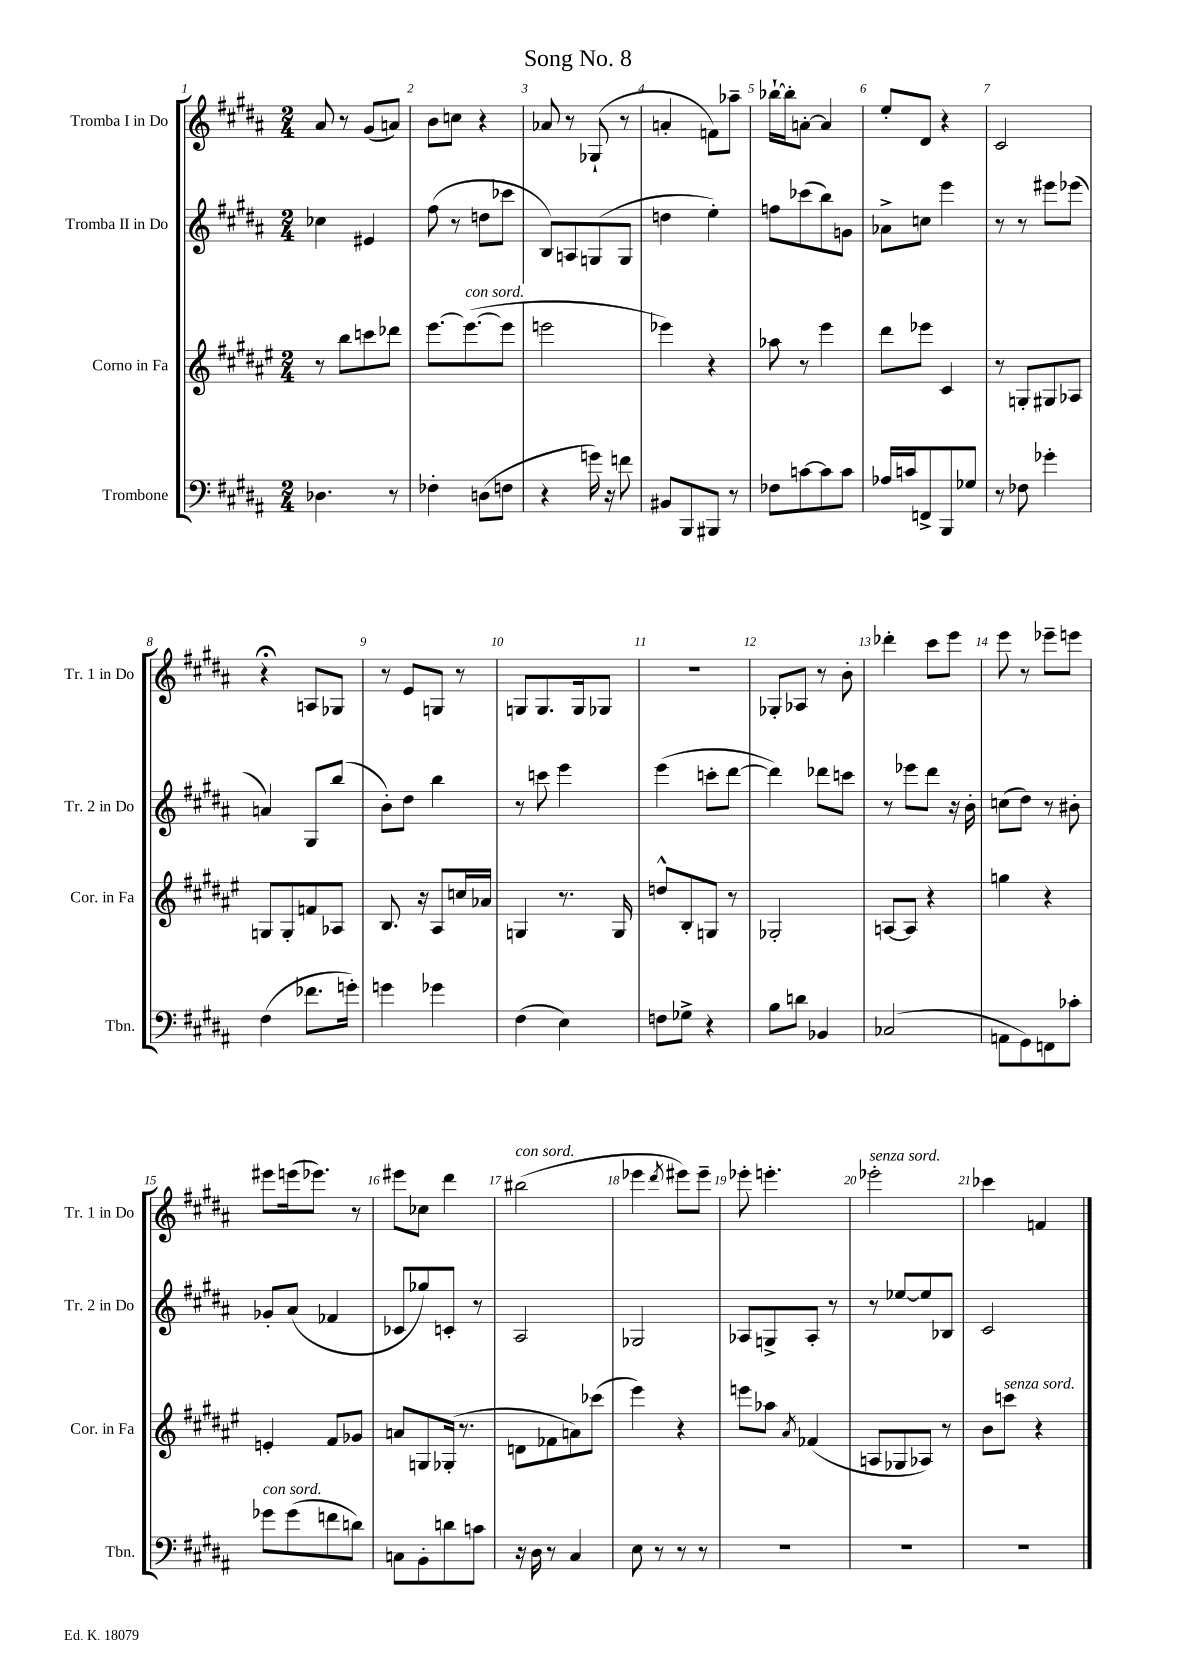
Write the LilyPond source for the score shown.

\header { title = "Song No. 8" }
<<
\new StaffGroup <<
\new Staff = "s0" \with { instrumentName = "Tromba I in Do" shortInstrumentName = "Tr. 1 in Do" } {
    \clef treble \key b \major \numericTimeSignature \time 2/4
    \autoBeamOff ais'8 r8 gis'8[( a'8]) |
    b'8[ c''8] r4 |
    aes'8 r8 ges8-!( r8 |
    a'4-. f'8[) aes''8]-- |
    bes''16[~-! bes''16-. a'8]~-. a'4 |
    e''8[-. dis'8] r4 |
    cis'2 |
    r4\fermata a8[ ges8] |
    r8 e'8[ g8] r8 |
    g8[ g8. g16 ges8] |
    r2 |
    ges8[-. aes8] r8 b'8-. |
    des'''4-. cis'''8[ e'''8] |
    e'''8 r8 ees'''8[-- e'''8] |
    eis'''8[ e'''16( ees'''8.]) r8 |
    eis'''8[ ces''8] dis'''4 |
    bis''2^\markup { \italic "con sord." }( |
    ees'''4 \acciaccatura { dis'''8 } eis'''8[) eis'''8]-- |
    ees'''8-. e'''4.-. |
    ees'''2-.^\markup { \italic "senza sord." } |
    ces'''4 f'4 \bar "|." |
}
\new Staff = "s1" \with { instrumentName = "Tromba II in Do" shortInstrumentName = "Tr. 2 in Do" } {
    \clef treble \key b \major \numericTimeSignature \time 2/4
    \autoBeamOff ces''4 eis'4 |
    fis''8( r8 d''8[ ces'''8] |
    b8[) a8 g8( g8] |
    d''4 e''4-.) |
    f''8[ ces'''8( b''8) g'8] |
    aes'8[-> c''8] e'''4 |
    r8 r8 eis'''8[ ees'''8]( |
    a'4) gis8[ b''8]( |
    b'8[-.) dis''8] b''4 |
    r8 c'''8 e'''4 |
    e'''4( c'''8[-. dis'''8]~ |
    dis'''4) des'''8[ c'''8] |
    r8 ees'''8[ dis'''8] r16 b'16-. |
    c''8[( dis''8]) r8 bis'8-. |
    ges'8[-. ais'8]( fes'4 |
    ces'8[ ges''8) c'8]-. r8 |
    ais2 |
    ges2 |
    aes8[ g8-> aes8]-. r8 |
    r8 ees''8[~ ees''8 bes8] |
    cis'2 \bar "|." |
}
\new Staff = "s2" \with { instrumentName = "Corno in Fa" shortInstrumentName = "Cor. in Fa" } {
    \clef treble \key fis \major \numericTimeSignature \time 2/4
    \autoBeamOff r8 b''8[ c'''8 des'''8] |
    eis'''8.[~ eis'''8.~^\markup { \italic "con sord." }( eis'''8] |
    e'''2 |
    ees'''4) r4 |
    aes''8 r8 eis'''4 |
    dis'''8[ ees'''8] cis'4 |
    r8 g8[-. gis8 aes8] |
    g8[ g8-. f'8 aes8] |
    b8. r16 ais8[ c''16 aes'16] |
    g4 r8. g16 |
    d''8[-^ b8-. g8] r8 |
    ges2-. |
    a8[~ a8] r4 |
    g''4 r4 |
    e'4-. fis'8[ ges'8] |
    a'8[ g8 ges16]-.( r8. |
    d'8[ fes'8 a'8) ces'''8]( |
    eis'''4) r4 |
    e'''8[ aes''8] \acciaccatura { ais'8 } fes'4( |
    a8[ ges8 aes8]) r8 |
    b'8[ c'''8]^\markup { \italic "senza sord." } r4 \bar "|." |
}
\new Staff = "s3" \with { instrumentName = "Trombone" shortInstrumentName = "Tbn." } {
    \clef bass \key b \major \numericTimeSignature \time 2/4
    \autoBeamOff des4. r8 |
    fes4-. d8[( f8] |
    r4 g'16) r16 f'8 |
    bis,8[ b,,8 bis,,8] r8 |
    fes8[ c'8~ c'8 c'8] |
    aes16[ c'16 f,8-> b,,8 ges8] |
    r8 fes8 ges'4-. |
    fis4( fes'8.[ g'16]-.) |
    g'4 ges'4 |
    fis4( e4) |
    f8[ ges8]-> r4 |
    b8[ d'8] bes,4 |
    ces2( |
    a,8[ gis,8) f,8 ces'8]-. |
    ges'8[^\markup { \italic "con sord." } ges'8( f'8 d'8]) |
    c8[ b,8-. d'8 c'8] |
    r16 dis16 r8 cis4 |
    e8 r8 r8 r8 |
    R2 |
    R2 |
    R2 \bar "|." |
}
>>
>>
\layout { \context { \Score \override BarNumber.break-visibility = ##(#f #t #t) barNumberVisibility = #all-bar-numbers-visible } }
